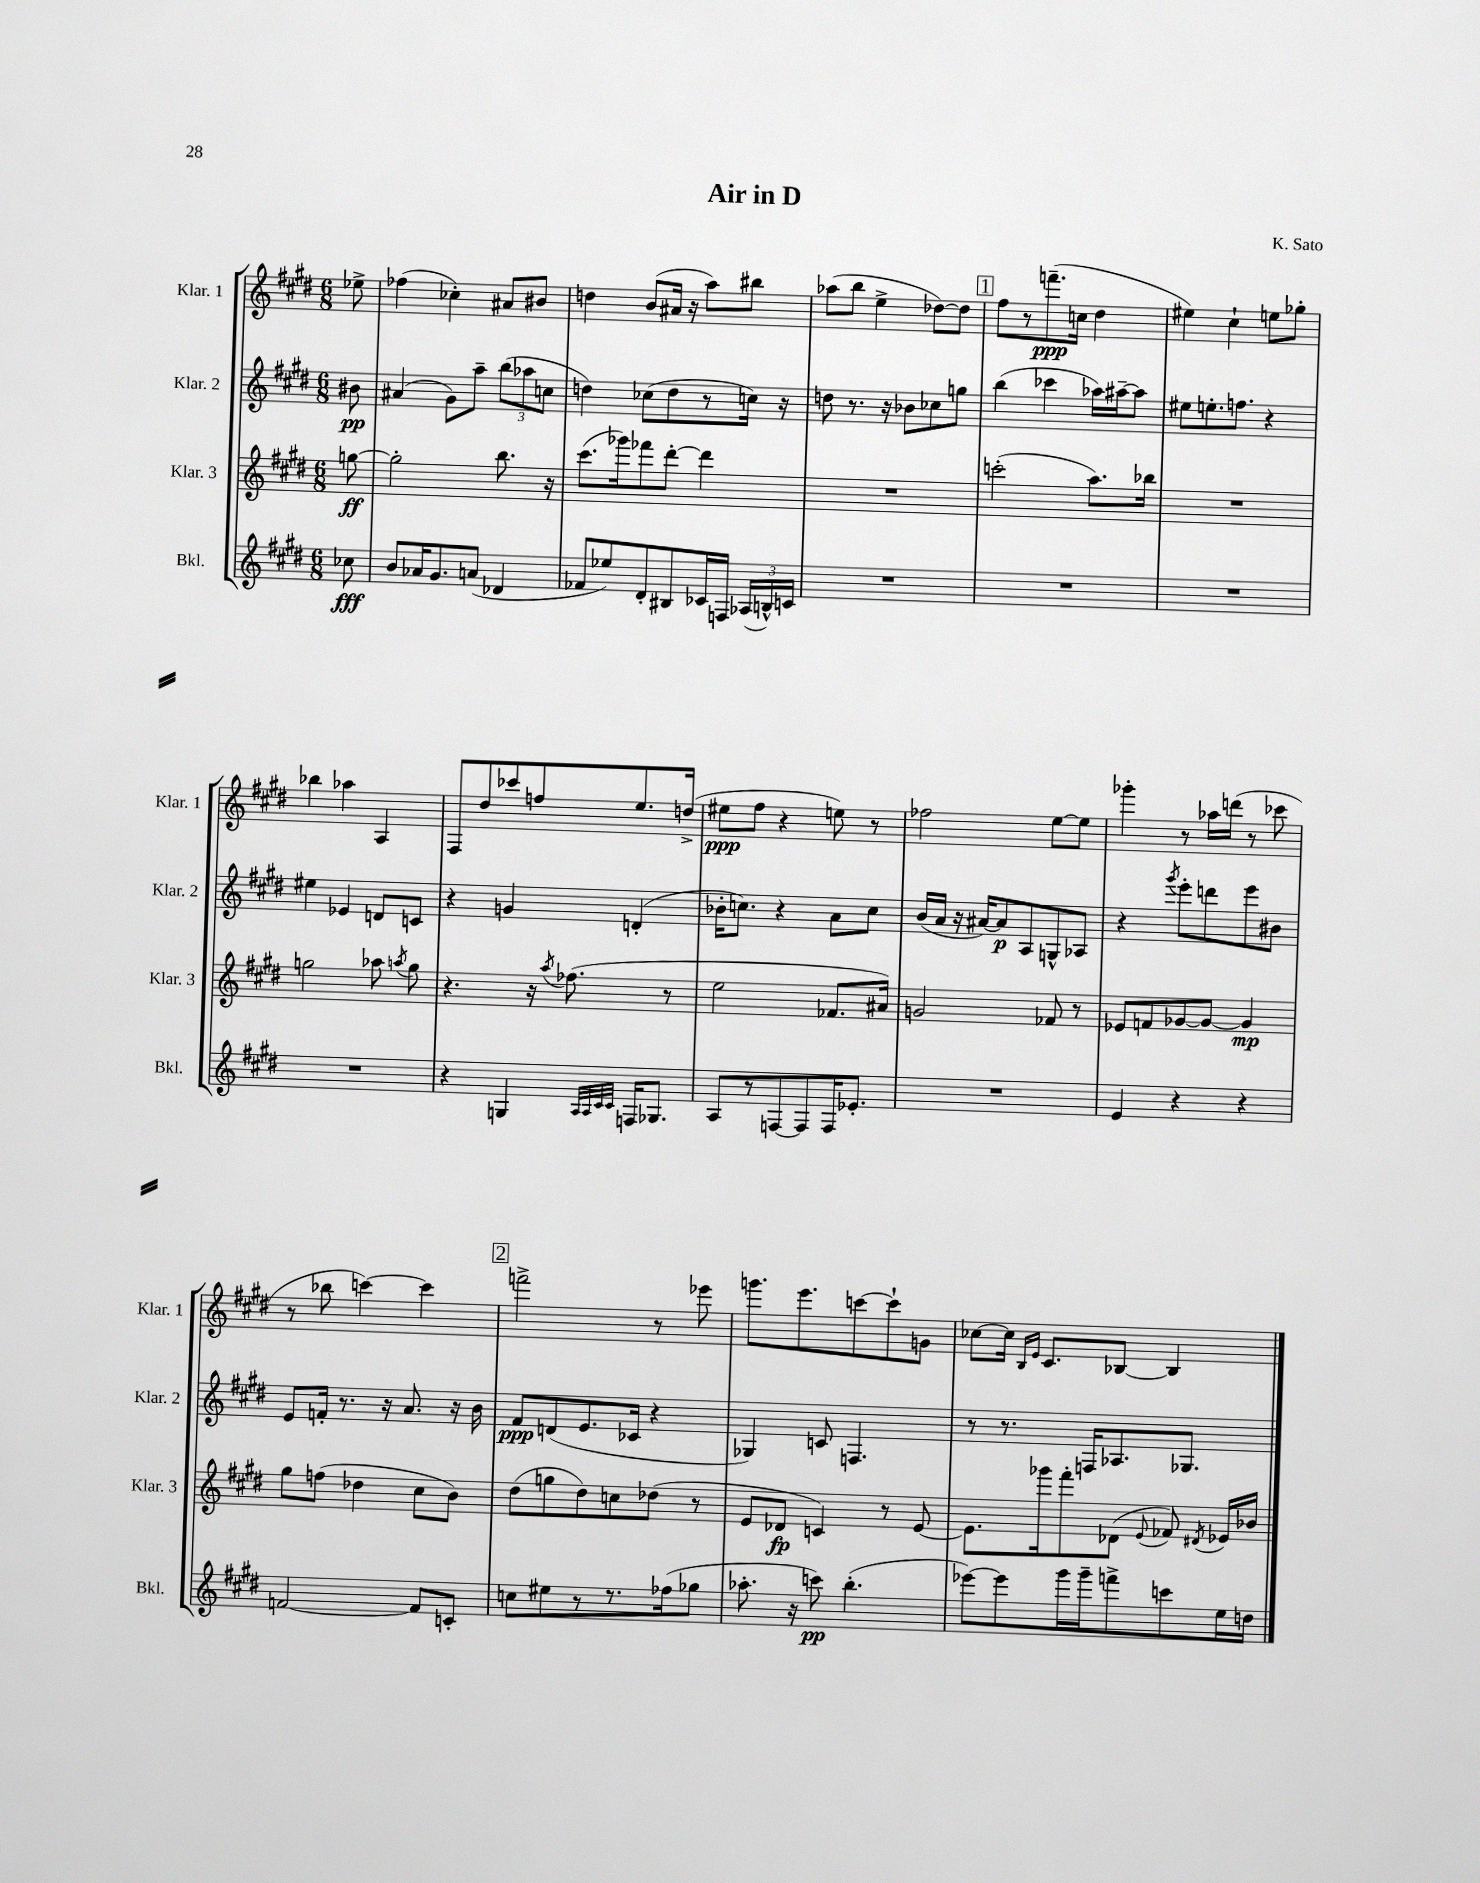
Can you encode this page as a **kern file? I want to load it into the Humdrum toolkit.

**kern	**dynam	**kern	**dynam	**kern	**dynam	**kern	**dynam
*part4	*part4	*part3	*part3	*part2	*part2	*part1	*part1
*staff4	*staff4	*staff3	*staff3	*staff2	*staff2	*staff1	*staff1
*I"Bkl.	*	*I"Klar. 3	*	*I"Klar. 2	*	*I"Klar. 1	*
*I'Bkl.	*	*I'Klar. 3	*	*I'Klar. 2	*	*I'Klar. 1	*
*clefG2	*	*clefG2	*	*clefG2	*	*clefG2	*
*k[f#c#g#d#]	*	*k[f#c#g#d#]	*	*k[f#c#g#d#]	*	*k[f#c#g#d#]	*
*M6/8	*	*M6/8	*	*M6/8	*	*M6/8	*
=	=	=	=	=	=	=	=
8cc-X\	fff	[8ggn\	ff	8b#X\	pp	8ee-X^\	.
=1	=1	=1	=1	=1	=1	=1	=1
8b/L	.	2gg'\]	.	(4a#X/	.	(4ff-X\	.
16a-X/K	.	.	.	.	.	.	.
8.g#/	.	.	.	.	.	.	.
.	.	.	.	8g#\L)	.	4cc-X'\)	.
(8an/J	.	.	.	8aa~\J	.	.	.
4d-X/	.	8.bb\	.	(12bb\L	.	8a#X/L	.
.	.	.	.	12aa-X\	.	.	.
.	.	.	.	.	.	8b#X/J	.
.	.	.	.	12ccn\J	.	.	.
.	.	16r	.	.	.	.	.
=2	=2	=2	=2	=2	=2	=2	=2
8f-X/L	.	(8.ccc#\L	.	4ddn\)	.	4ddn\	.
8ee-X/)	.	.	.	.	.	.	.
.	.	16ggg-X\k)	.	.	.	.	.
8d#'/	.	8fff-X\	.	(8cc-X\L	.	(8b/L	.
8B#X/	.	[8ddd#'\J	.	8dd\	.	16a#X/Jk	.
.	.	.	.	.	.	16r	.
16c-X/L	.	4ddd#\]	.	8r	.	8aa\L)	.
16Fn/JJ	.	.	.	.	.	.	.
(24A-X/LL	.	.	.	16ccn\Jk)	.	8bb#X\J	.
24Bn^^/)	.	.	.	.	.	.	.
.	.	.	.	16r	.	.	.
24cn/JJ	.	.	.	.	.	.	.
=3	=3	=3	=3	=3	=3	=3	=3
2.r	.	2.r	.	8ddn\	.	(8aa-X\L	.
.	.	.	.	8.r	.	8bb\J	.
.	.	.	.	.	.	4ee^\	.
.	.	.	.	16r	.	.	.
.	.	.	.	8b-X\L	.	.	.
.	.	.	.	8cc-X\	.	[8dd-X\L)	.
.	.	.	.	8ggn\J	.	8dd-\J]	.
!!LO:REH:place=s1:t=1
=4	=4	=4	=4	=4	=4	=4	=4
2.r	.	(2cccn'\	.	(4bb\	.	8ff#\L	.
.	.	.	.	.	.	8r	.
.	.	.	.	4ccc-X\	.	(8.fffn~\	ppp
.	.	.	.	.	.	16ccn\Jk	.
.	.	8.aa\L)	.	16aa-X\LL)	.	4dd#\	.
.	.	.	.	[16aa#X~\J	.	.	.
.	.	.	.	8aa#\J]	.	.	.
.	.	16bb-X\Jk	.	.	.	.	.
=5	=5	=5	=5	=5	=5	=5	=5
2.r	.	2.r	.	8ee#X\L	.	4ee#X\)	.
.	.	.	.	8.een'\	.	.	.
.	.	.	.	.	.	4cc#`\	.
.	.	.	.	8.ffn\J	.	.	.
.	.	.	.	4r	.	8een\L	.
.	.	.	.	.	.	8gg-X'\J	.
!!LO:LB:g=z
=6	=6	=6	=6	=6	=6	=6	=6
2.r	.	2ggn\	.	4ee#X\	.	4bb-X\	.
.	.	.	.	4e-X/	.	4aa-X\	.
.	.	8aa-X\	.	8dn/L	.	4A/	.
.	.	8qaan/	.	.	.	.	.
.	.	8gg\	.	8cn/J	.	.	.
=7	=7	=7	=7	=7	=7	=7	=7
4r	.	4.r	.	4r	.	8F#/L	.
.	.	.	.	.	.	8dd#/	.
4Gn/	.	.	.	4gn/	.	8ccc-X/	.
.	.	16r	.	.	.	8ffn/	.
.	.	8qaa/	.	.	.	.	.
.	.	(8.ff-X\	.	.	.	.	.
32qqA/LLL	.	.	.	.	.	.	.
32qqA/	.	.	.	.	.	.	.
32qqc#/	.	.	.	.	.	.	.
32qqc#/JJJ	.	.	.	.	.	.	.
16Fn/KL	.	.	.	(4dn'/	.	8.ee/	.
8.G-X/J	.	.	.	.	.	.	.
.	.	8r	.	.	.	.	.
.	.	.	.	.	.	(16ddn^/Jk	.
=8	=8	=8	=8	=8	=8	=8	=8
8A/L	.	2ee\	.	16b-X'\KL	.	8ee#X\L	ppp
.	.	.	.	8.ccn\J)	.	.	.
8r	.	.	.	.	.	8ff#\J	.
[8Fn/	.	.	.	4r	.	4r	.
8F/]	.	.	.	.	.	.	.
16F/K	.	8.f-X/L	.	8a\L	.	8een\)	.
8.e-X'/J	.	.	.	.	.	.	.
.	.	.	.	8cc\J	.	8r	.
.	.	16a#X/Jk)	.	.	.	.	.
=9	=9	=9	=9	=9	=9	=9	=9
2.r	.	2gn/	.	(16b/LL	.	2ff-X\	.
.	.	.	.	16a/JJ	.	.	.
.	.	.	.	16r	.	.	.
.	.	.	.	[16a#X/KL)	.	.	.
.	.	.	.	8a#/]	p	.	.
.	.	.	.	8A/	.	.	.
.	.	8f-X/	.	8Gn^^/	.	[8ee\L	.
.	.	8r	.	8A-X/J	.	8ee\J]	.
=10	=10	=10	=10	=10	=10	=10	=10
4e/	.	8e-X/L	.	4r	.	4ggg-X'\	.
.	.	8fn/	.	.	.	.	.
.	.	.	.	8qggg#/	.	.	.
4r	.	[8g-X/	.	8eee'\L	.	8r	.
.	.	8g-/J_	.	8dddn\	.	16aa-X\LL	.
.	.	.	.	.	.	(16dddn\JJ	.
4r	.	4g-/]	mp	8eee\	.	8r	.
.	.	.	.	8b#X\J	.	8ccc-X\	.
!!LO:LB:g=z
=11	=11	=11	=11	=11	=11	=11	=11
[2fn/	.	8gg#\L	.	8e/L	.	8r	.
.	.	(8ffn\J	.	16fn'/Jk	.	8bb-X\	.
.	.	.	.	8.r	.	.	.
.	.	4dd-X\	.	.	.	[4cccn\)	.
.	.	.	.	16r	.	.	.
.	.	.	.	8.a/	.	.	.
8f/L]	.	8cc#\L	.	.	.	4ccc\]	.
8cn'/J	.	8b\J)	.	16r	.	.	.
.	.	.	.	16b\	.	.	.
!!LO:REH:place=s1:t=2
=12	=12	=12	=12	=12	=12	=12	=12
8ccn\L	.	(8dd#\L	.	8f#/L	ppp	2fffn^\	.
8ee#X\	.	8ggn\	.	(8dn/	.	.	.
8r	.	8dd#\)	.	8.e/	.	.	.
8.r	.	8ccn\	.	.	.	.	.
.	.	.	.	16c-X/Jk	.	.	.
.	.	(8dd-X\J	.	4r	.	8r	.
(16ff-X\k	.	.	.	.	.	.	.
8gg-X\J	.	8r	.	.	.	8eee-X\	.
=13	=13	=13	=13	=13	=13	=13	=13
8.aa-X'\	.	8e/L	.	4G-X/)	.	8.gggn\L	.
.	.	8d-X/J	fp	.	.	.	.
16r	.	.	.	.	.	8.eee\	.
8cccn\)	pp	4cn/)	.	8cn/	.	.	.
(4.bb'\	.	.	.	4.Fn/	.	[8cccn\	.
.	.	8r	.	.	.	8ccc`\]	.
.	.	[8e/	.	.	.	8gn\J	.
=14	=14	=14	=14	=14	=14	=14	=14
[8eee-X\L)	.	8.e\L]	.	8r	.	[8cc-X\L	.
8eee-\]	.	.	.	8.r	.	16cc-\Jk]	.
.	.	.	.	.	.	16qqB/LL	.
.	.	.	.	.	.	16qqe/JJ	.
.	.	16ggg-X\k	.	.	.	8.c#/L	.
16ggg#\L	.	8fff#'\	.	.	.	.	.
16ggg#~\J	.	.	.	16Fn/KL	.	.	.
8fffn^\	.	(8d-X\J	.	8.A-X/	.	[8B-X/J	.
.	.	8qqe/	.	.	.	.	.
8cccn\	.	8f-X/)	.	.	.	4B-/]	.
.	.	.	.	8.G-X/J	.	.	.
.	.	8qd#X/	.	.	.	.	.
16ee\L	.	16e-X/LL	.	.	.	.	.
16ddn\JJ	.	16b-X/JJ	.	.	.	.	.
==	==	==	==	==	==	==	==
*-	*-	*-	*-	*-	*-	*-	*-
